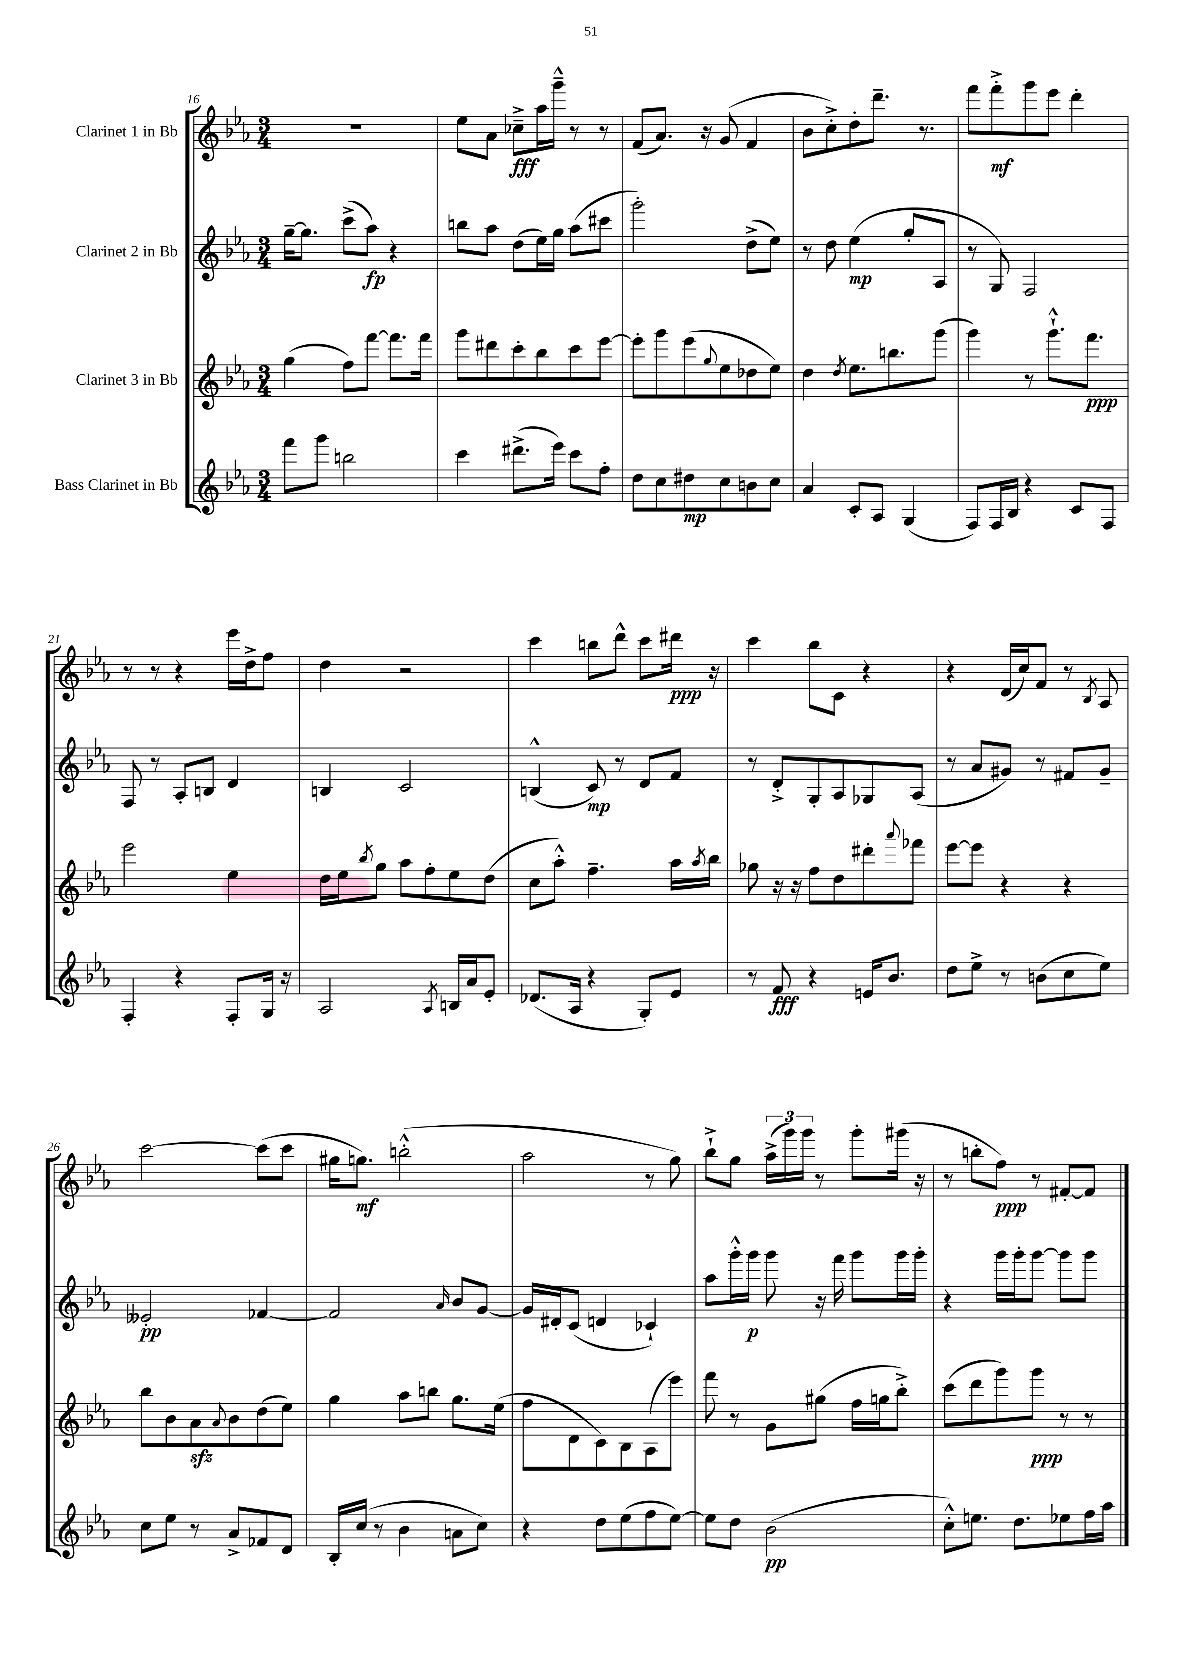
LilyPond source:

<<
\new StaffGroup <<
\new Staff = "s0" \with { instrumentName = "Clarinet 1 in Bb" } {
    \clef treble \key ees \major \numericTimeSignature \time 3/4
    R2. |
    ees''8 aes'8 ces''8--->\fff aes''16 g'''16---^ r8 r8 |
    f'8( aes'8.) r16 g'8( f'4 |
    bes'8 c''8-.->) d''8-. d'''8.-- r8. |
    f'''8 f'''8-.->\mf g'''8 ees'''8 d'''4-. |
    r8 r8 r4 ees'''16 d''16-> f''8 |
    d''4 r2 |
    c'''4 b''8 d'''8-^ c'''8 dis'''16\ppp r16 |
    c'''4 bes''8 c'8 r4 |
    r4 d'16( c''16) f'8 r8 \acciaccatura { bes8 } aes8 |
    c'''2~ c'''8( c'''8 |
    gis''16 g''8.\mf) b''2-.-^( |
    aes''2 r8 g''8) |
    bes''8-!-> g''8 \tuplet 3/2 { aes''16->( g'''16) g'''16 } r8 g'''8-. gis'''16( r16 |
    r8 b''8-. f''8\ppp) r8 fis'8~-. fis'8 \bar "|." |
}
\new Staff = "s1" \with { instrumentName = "Clarinet 2 in Bb" } {
    \clef treble \key ees \major \numericTimeSignature \time 3/4
    g''16~-- g''8. c'''8->( aes''8\fp) r4 |
    b''8 aes''8 d''8( ees''16) g''16 aes''8( cis'''8 |
    g'''2-.) d''8->( ees''8) |
    r8 d''8 ees''4\mp( g''8-. aes8 |
    r8 g8) f2 |
    f8 r8 aes8-. b8 d'4 |
    b4 c'2 |
    b4-^( c'8\mp) r8 d'8 f'8 |
    r8 d'8-.-> g8-. aes8 ges8 aes8( |
    r8 aes'8 gis'8) r8 fis'8 gis'8-- |
    eeses'2-.\pp fes'4~ |
    fes'2 \grace { aes'16 } bes'8 g'8~ |
    g'16 dis'16-. c'8( d'4 ces'4-!) |
    aes''8 g'''16-.-^ g'''16\p g'''8 r16 f'''16 g'''8 g'''16 g'''16-. |
    r4 g'''16 g'''16-. g'''8~ g'''8 g'''8 \bar "|." |
}
\new Staff = "s2" \with { instrumentName = "Clarinet 3 in Bb" } {
    \clef treble \key ees \major \numericTimeSignature \time 3/4
    g''4( f''8) f'''8~ f'''8. f'''16 |
    g'''8 dis'''8 c'''8-. bes''8 c'''8 ees'''8~ |
    ees'''8-. g'''8 ees'''8( \appoggiatura { g''8 } ees''8 des''8 ees''8) |
    d''4 \acciaccatura { d''8 } ees''8. b''8. g'''8( |
    g'''4) r8 g'''8.-!-^ f'''8.\ppp |
    ees'''2 ees''4 |
    d''16 ees''16 \acciaccatura { bes''8 } g''8 aes''8 f''8-. ees''8 d''8( |
    c''8 aes''8-.-^) f''4.-- aes''16 \acciaccatura { aes''8 } bes''16 |
    ges''8 r16 r16 f''8 d''8 dis'''8-. \appoggiatura { aes'''8 } fes'''8 |
    ees'''8~ ees'''8 r4 r4 |
    bes''8 bes'8 aes'8\sfz \appoggiatura { aes'8 } bes'8 d''8( ees''8) |
    g''4 aes''8 b''8 g''8. ees''16( |
    f''8 d'8 c'8) bes8 aes8( ees'''8) |
    f'''8 r8 g'8 gis''8( f''16 g''16 bes''8-.->) |
    c'''8( d'''8 g'''8) g'''8\ppp r8 r8 \bar "|." |
}
\new Staff = "s3" \with { instrumentName = "Bass Clarinet in Bb" } {
    \clef treble \key ees \major \numericTimeSignature \time 3/4
    f'''8 g'''8 b''2 |
    c'''4 dis'''8.->( ees'''16) c'''8 f''8-. |
    d''8 c''8 dis''8\mp c''8 b'8 c''8 |
    aes'4 c'8-. aes8 g4( |
    f8) f16 bes16 r4 c'8 f8 |
    f4-. r4 f8-. g16 r16 |
    aes2 \acciaccatura { aes8 } b16 aes'16 ees'8-. |
    des'8.( aes16 r4 g8-.) ees'8 |
    r8 f'8\fff r4 e'16 bes'8. |
    d''8 ees''8-> r8 b'8( c''8 ees''8) |
    c''8 ees''8 r8 aes'8-> fes'8 d'8 |
    bes16-. c''16( r8 bes'4 a'8 c''8) |
    r4 d''8 ees''8( f''8 ees''8~) |
    ees''8 d''8 bes'2\pp( |
    c''8-.-^) e''8. d''8. ees''8 f''16 aes''16 \bar "|." |
}
>>
>>
\layout { \context { \Score currentBarNumber = #16 } }
